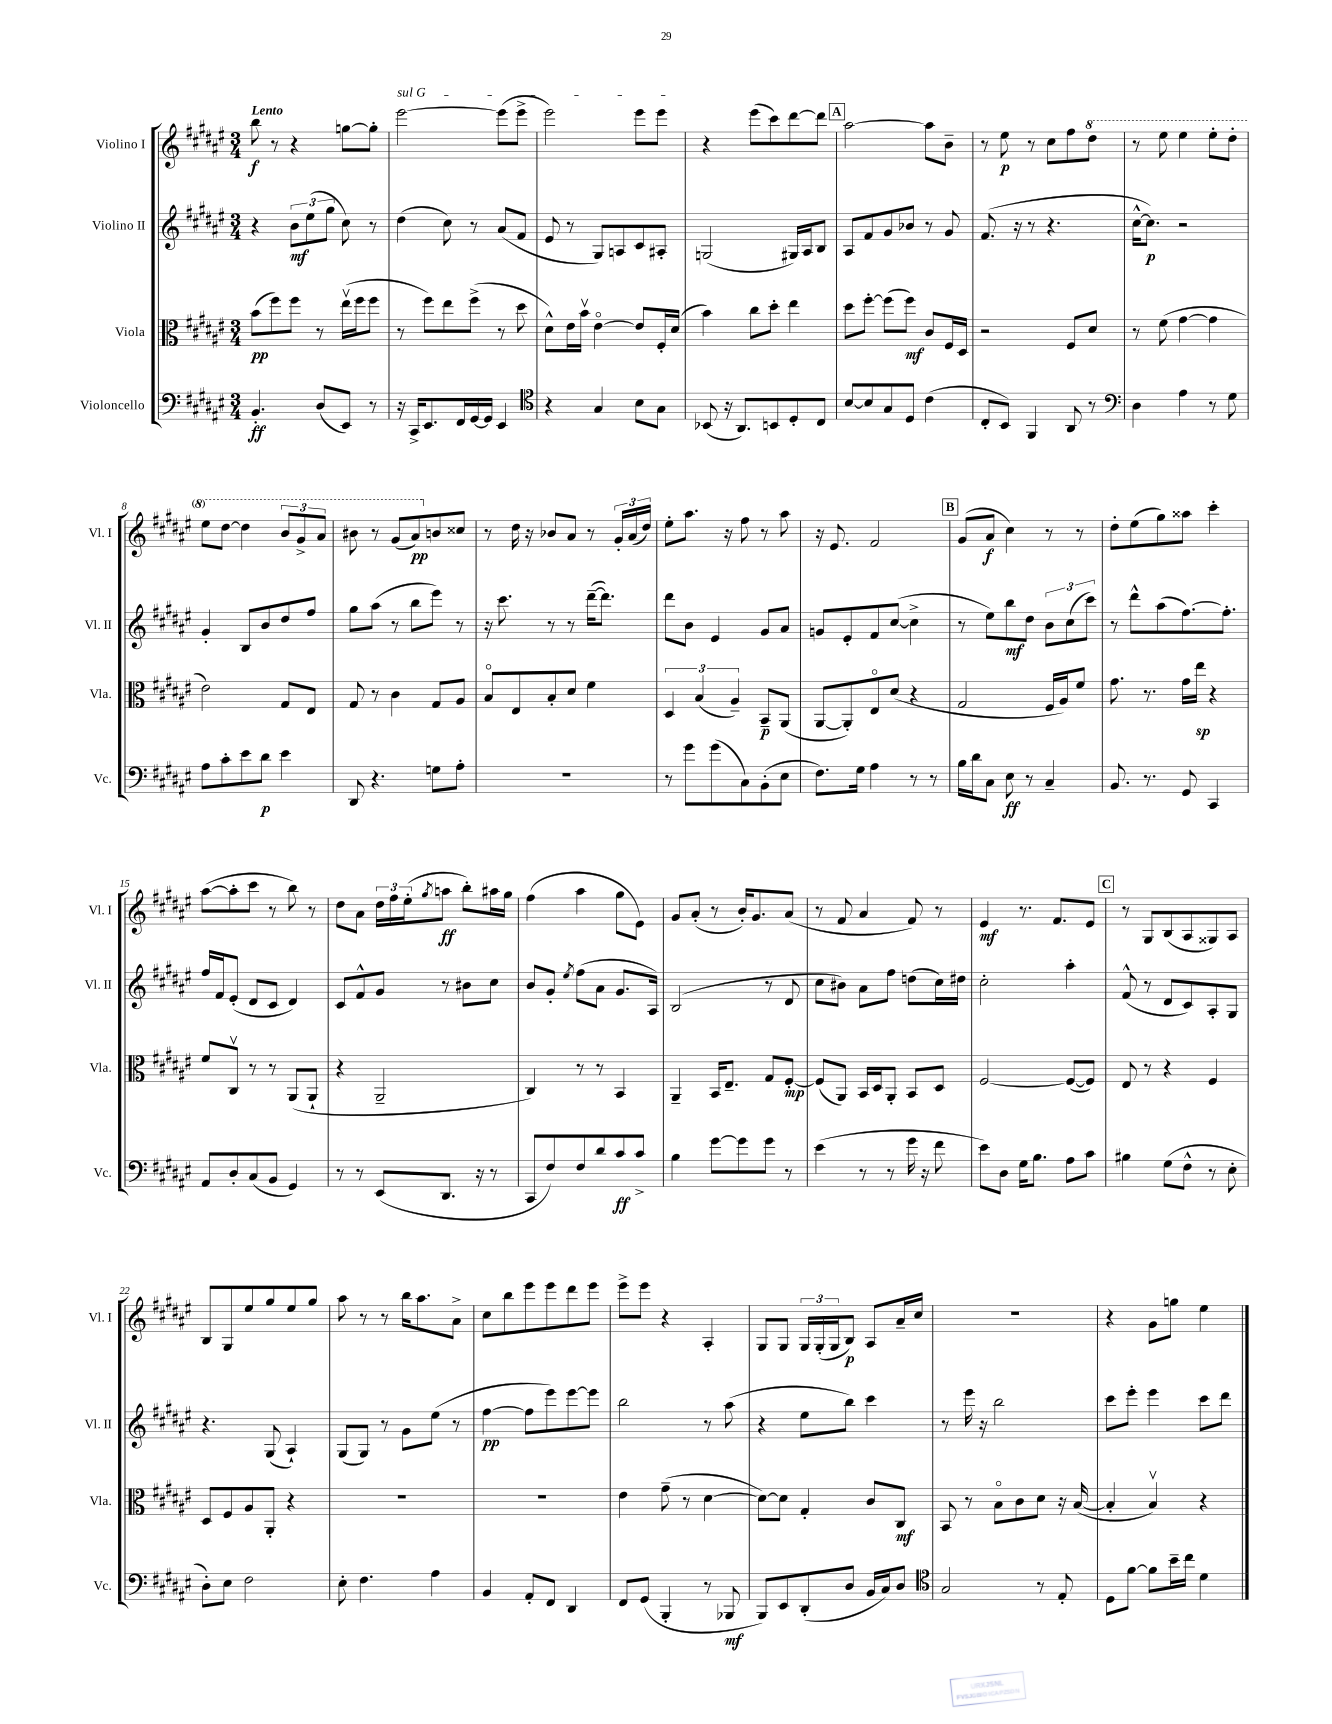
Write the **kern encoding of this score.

**kern	**dynam	**kern	**dynam	**kern	**dynam	**kern	**dynam
*part4	*part4	*part3	*part3	*part2	*part2	*part1	*part1
*staff4	*staff4	*staff3	*staff3	*staff2	*staff2	*staff1	*staff1
*I"Violoncello	*	*I"Viola	*	*I"Violino II	*	*I"Violino I	*
*I'Vc.	*	*I'Vla.	*	*I'Vl. II	*	*I'Vl. I	*
*clefF4	*	*clefC3	*	*clefG2	*	*clefG2	*
*k[f#c#g#d#a#e#]	*	*k[f#c#g#d#a#e#]	*	*k[f#c#g#d#a#e#]	*	*k[f#c#g#d#a#e#]	*
*M3/4	*	*M3/4	*	*M3/4	*	*M3/4	*
=1	=1	=1	=1	=1	=1	=1	=1
!	!	!	!	!	!	!LO:TX:a:B:t=Lento	!
4.BB'/	ff	(8b\L	pp	4r	.	8bb\	f
.	.	8ff#\)	.	.	.	8r	.
.	.	8ff#\J	.	12b\L	mf	4r	.
.	.	.	.	(12ee#\	.	.	.
(8D#/L	.	8r	.	.	.	.	.
.	.	.	.	12gg#\J	.	.	.
8EE#/J)	.	(16ee#v\LL	.	8cc#\)	.	[8ggn\L	.
.	.	16ff#\J	.	.	.	.	.
8r	.	8ff#\J	.	8r	.	8gg'\J]	.
=2	=2	=2	=2	=2	=2	=2	=2
!	!	!	!	!	!	!LO:TX:a:i:t=sul G	!
16r	.	8r	.	(4dd#\	.	[2eee#\	.
16CC#^/KL	.	.	.	.	.	.	.
8.EE#/	.	8ff#\L)	.	.	.	.	.
.	.	8ee#\	.	8cc#\)	.	.	.
16FF#/L	.	.	.	.	.	.	.
[16GG#/	.	(8ff#^\J	.	8r	.	.	.
16GG#/JJ]	.	.	.	.	.	.	.
4EE#/	.	8r	.	(8a#/L	.	(8eee#\L]	.
.	.	8dd#\	.	8f#/J	.	8eee#^\J	.
=3	=3	=3	=3	=3	=3	=3	=3
*clefC4	*	*	*	*	*	*	*
4r	.	8d#^^\L)	.	8e#/	.	2eee#\)	.
.	.	16e#\L	.	8r	.	.	.
.	.	16bv\JJ	.	.	.	.	.
4G#/	.	[4e#\	.	8G#/L)	.	.	.
.	.	.	.	8An/	.	.	.
8B\L	.	8e#/L]	.	8c#/	.	8eee#\L	.
8G#\J	.	16F#'/L	.	8A#X'/J	.	8eee#\J	.
.	.	(16d#/JJ	.	.	.	.	.
=4	=4	=4	=4	=4	=4	=4	=4
(8BB-X/	.	4b\)	.	(2Gn/	.	4r	.
16r	.	.	.	.	.	.	.
8.AA#/L)	.	.	.	.	.	.	.
.	.	8cc#\L	.	.	.	(8eee#\L	.
8BBn/	.	8dd#'\J	.	.	.	8ccc#\)	.
8D#'/	.	4ee#\	.	16G#X/LL)	.	[8ddd#\	.
.	.	.	.	16A#/J	.	.	.
8C#/J	.	.	.	8B/J	.	8ddd#\J]	.
!!LO:REH:place=s1:t=A
=5	=5	=5	=5	=5	=5	=5	=5
[8B/L	.	8dd#\L	.	8A#/L	.	[2aa#\	.
8B/]	.	[8ff#'\J	.	8f#/	.	.	.
8G#/	.	(8ff#\L]	.	8g#/	.	.	.
8D#/J	.	8ff#\J)	mf	8b-X/J	.	.	.
(4c#\	.	8c#/L	.	8r	.	8aa#\L]	.
.	.	16F#/L	.	8g#/	.	8b~\J	.
.	.	16D#/JJ	.	.	.	.	.
=6	=6	=6	=6	=6	=6	=6	=6
8C#'/L	.	2r	.	(8.f#/	.	8r	.
8BB/J)	.	.	.	.	.	8ee#\	p
.	.	.	.	16r	.	.	.
4FF#/	.	.	.	8r	.	8r	.
.	.	.	.	4.r	.	8cc#\L	.
8AA#/	.	8F#/L	.	.	.	8ff#\	.
*	*	*	*	*	*	*8va	*
8r	.	8d#/J	.	.	.	8ddd#\J	.
=7	=7	=7	=7	=7	=7	=7	=7
*clefF4	*	*	*	*	*	*	*
4D#\	.	8r	.	[16cc#^^\KL	.	8r	.
.	.	.	.	8.cc#\J])	p	.	.
.	.	(8f#\	.	.	.	8eee#\	.
4A#\	.	[4g#\	.	2r	.	4eee#\	.
8r	.	4g#\]	.	.	.	8eee#'\L	.
8G#\	.	.	.	.	.	8ddd#'\J	.
!!LO:LB:g=z
=8	=8	=8	=8	=8	=8	=8	=8
8A#\L	.	2e#\)	.	4g#'/	.	8eee#\L	.
8c#'\	.	.	.	.	.	[8ddd#\J	.
8e#\	.	.	.	8B/L	.	4ddd#\]	.
8d#\J	p	.	.	8b/	.	.	.
4e#\	.	8G#/L	.	8dd#/	.	12bb/L	.
.	.	.	.	.	.	12gg#^/	.
.	.	8E#/J	.	8ff#/J	.	.	.
.	.	.	.	.	.	12aa#/J	.
=9	=9	=9	=9	=9	=9	=9	=9
8DD#/	.	8G#/	.	8gg#\L	.	8bb#X\	.
4.r	.	8r	.	(8aa#\J	.	8r	.
.	.	4c#\	.	8r	.	(8gg#/L	.
.	.	.	.	8bb\L	.	8aa#/)	pp
*	*	*	*	*	*	*X8va	*
8Gn\L	.	8G#/L	.	8eee#\J)	.	8bn/	.
8A#'\J	.	8A#/J	.	8r	.	8cc##X/J	.
=10	=10	=10	=10	=10	=10	=10	=10
2.r	.	8B/L	.	16r	.	8r	.
.	.	.	.	8.ccc#\	.	.	.
.	.	8E#/	.	.	.	16dd#\	.
.	.	.	.	.	.	16r	.
.	.	8B'/	.	8r	.	8b-X/L	.
.	.	8d#/J	.	8r	.	8a#/J	.
.	.	4f#\	.	([16ddd#~\KL	.	8r	.
.	.	.	.	8.ddd#\J])	.	.	.
.	.	.	.	.	.	24g#'/LL	.
.	.	.	.	.	.	(24a#/	.
.	.	.	.	.	.	24dd#/JJ)	.
=11	=11	=11	=11	=11	=11	=11	=11
8r	.	6D#/	.	8ddd#\L	.	8ee#'\L	.
8g#\L	.	.	.	8b\J	.	8.aa#\J	.
.	.	(6B/	.	.	.	.	.
(8g#\	.	.	.	4e#/	.	.	.
.	.	.	.	.	.	16r	.
.	.	6A#~/)	.	.	.	.	.
8C#\)	.	.	.	.	.	8ff#\	.
(8BB'\	.	8BB~/L	p	8g#/L	.	8r	.
8E#\J	.	(8AA#/J	.	8a#/J	.	8aa#\	.
=12	=12	=12	=12	=12	=12	=12	=12
8.F#\L)	.	[8AA#/L	.	8gn/L	.	16r	.
.	.	.	.	.	.	8.e#/	.
.	.	8AA#'/])	.	8e#'/	.	.	.
16G#\Jk	.	.	.	.	.	.	.
4A#\	.	8E#/	.	8f#/	.	2f#/	.
.	.	(8d#/J	.	([8cc#/J	.	.	.
8r	.	4r	.	4cc#^\]	.	.	.
8r	.	.	.	.	.	.	.
!!LO:REH:place=s1:t=B
=13	=13	=13	=13	=13	=13	=13	=13
16B\LL	.	2G#/	.	8r	.	(8g#/L	.
16d#\J	.	.	.	.	.	.	.
8C#\J	.	.	.	8ee#\L)	.	8a#/J	f
8E#\	ff	.	.	8bb\	mf	4cc#\)	.
8r	.	.	.	8dd#\J	.	.	.
4C#~/	.	16F#/LL	.	12b\L	.	8r	.
.	.	16A#/J)	.	.	.	.	.
.	.	.	.	(12cc#\	.	.	.
.	.	8f#/J	.	.	.	8r	.
.	.	.	.	12ccc#\J)	.	.	.
=14	=14	=14	=14	=14	=14	=14	=14
8.BB/	.	8.g#\	.	8r	.	8dd#'\L	.
.	.	.	.	8ddd#^^\L	.	(8ee#\	.
8.r	.	8.r	.	.	.	.	.
.	.	.	.	(8aa#\	.	8gg#\)	.
8GG#/	.	16g#\LL	.	[8.ff#\)	.	8aa##X\J	.
.	.	16ee#\JJ	sp	.	.	.	.
4CC#/	.	4r	.	.	.	4ccc#'\	.
.	.	.	.	8.ff#'\J]	.	.	.
!!LO:LB:g=z
=15	=15	=15	=15	=15	=15	=15	=15
8AA#/L	.	8f#/L	.	16ff#/LL	.	([8aa#\L	.
.	.	.	.	16f#/J	.	.	.
8D#'/	.	8C#v/J	.	(8e#'/J	.	8aa#'\]	.
(8C#/	.	8r	.	8d#/L	.	8ccc#\J	.
8BB/J	.	8r	.	8c#/J	.	8r	.
4GG#/)	.	(8AA#/L	.	4d#/)	.	8bb\)	.
.	.	8AA#`/J	.	.	.	8r	.
=16	=16	=16	=16	=16	=16	=16	=16
8r	.	4r	.	8c#/L	.	8dd#\L	.
8r	.	.	.	8f#^^/	.	8a#\J	.
(8EE#/L	.	2AA#~/	.	8g#/J	.	24dd#\LL	.
.	.	.	.	.	.	24ff#\	.
.	.	.	.	.	.	(24ee#'\J	.
.	.	.	.	.	.	8qgg#/	.
8.DD#/J	.	.	.	8r	.	8aan\J	ff
.	.	.	.	8b#X\L	.	8bb'\L)	.
16r	.	.	.	.	.	.	.
8r	.	.	.	8cc#\J	.	16aa#X\L	.
.	.	.	.	.	.	16gg#\JJ	.
=17	=17	=17	=17	=17	=17	=17	=17
8CC#/L	.	4C#/)	.	8b/L	.	(4ff#\	.
8F#/)	.	.	.	8g#'/J	.	.	.
.	.	.	.	8qee#/	.	.	.
8F#/	.	8r	.	(8ff#\L	.	4aa#\	.
8d#/	.	8r	.	8a#\J	.	.	.
8c#/	ff	4BB/	.	8.g#/L	.	8gg#\L	.
8c#^/J	.	.	.	.	.	8e#\J)	.
.	.	.	.	16A#/Jk)	.	.	.
=18	=18	=18	=18	=18	=18	=18	=18
4B\	.	4AA#~/	.	(2B/	.	8g#/L	.
.	.	.	.	.	.	(8a#'/J	.
[8g#\L	.	16BB/KL	.	.	.	8r	.
.	.	8.E#~/J	.	.	.	.	.
8g#\]	.	.	.	.	.	16b'/KL)	.
.	.	.	.	.	.	8.g#/	.
8g#\J	.	8G#/L	.	8r	.	.	.
8r	.	[8F#'/J	mp	8d#/	.	(8a#/J	.
=19	=19	=19	=19	=19	=19	=19	=19
(4e#\	.	(8F#/L]	.	8cc#\L	.	8r	.
.	.	8AA#/J)	.	8b#X\J)	.	8f#/	.
8r	.	16BB/LL	.	8a#\L	.	4a#/	.
.	.	16D#/J	.	.	.	.	.
8r	.	8AA#'/J	.	8ff#\J	.	.	.
16g#\	.	8BB/L	.	(8ddn\L	.	8f#/)	.
16r	.	.	.	.	.	.	.
8f#\	.	8D#/J	.	16cc#\L)	.	8r	.
.	.	.	.	16dd#X\JJ	.	.	.
=20	=20	=20	=20	=20	=20	=20	=20
8e#\L)	.	[2F#/	.	2cc#'\	.	4e#/	mf
8D#\J	.	.	.	.	.	.	.
16G#\KL	.	.	.	.	.	8.r	.
8.B\J	.	.	.	.	.	.	.
.	.	.	.	.	.	8.f#/L	.
8A#\L	.	(8F#/L_	.	4aa#'\	.	.	.
8c#\J	.	8F#/J])	.	.	.	8e#/J	.
!!LO:REH:place=s1:t=C
=21	=21	=21	=21	=21	=21	=21	=21
4B#X\	.	8E#/	.	(8f#^^/	.	8r	.
.	.	8r	.	8r	.	8G#/L	.
(8G#\L	.	4r	.	8d#/L	.	(8B/	.
8F#^^\J	.	.	.	8c#/)	.	8A#/	.
8r	.	4F#/	.	8A#'/	.	8G##X/)	.
8E#'\	.	.	.	8G#/J	.	8A#/J	.
!!LO:LB:g=z
=22	=22	=22	=22	=22	=22	=22	=22
8D#'\L)	.	8D#/L	.	4.r	.	8B/L	.
8E#\J	.	8F#/	.	.	.	8G#/	.
2F#\	.	8A#/	.	.	.	8ee#/	.
.	.	8AA#'/J	.	(8G#/	.	8gg#/	.
.	.	4r	.	4A#`/)	.	8ee#/	.
.	.	.	.	.	.	8gg#/J	.
=23	=23	=23	=23	=23	=23	=23	=23
8E#'\	.	2.r	.	(8G#/L	.	8aa#\	.
4.F#\	.	.	.	8G#/J)	.	8r	.
.	.	.	.	8r	.	8r	.
.	.	.	.	8g#\L	.	16bb\KL	.
.	.	.	.	.	.	8.aa#\	.
4A#\	.	.	.	(8ee#\J	.	.	.
.	.	.	.	8r	.	8a#^\J	.
=24	=24	=24	=24	=24	=24	=24	=24
4BB/	.	2.r	.	[4ff#\	pp	8cc#\L	.
.	.	.	.	.	.	8bb\	.
8AA#'/L	.	.	.	8ff#\L]	.	8eee#\	.
8FF#/J	.	.	.	8eee#\)	.	8eee#\	.
4DD#/	.	.	.	[8eee#\	.	8ddd#\	.
.	.	.	.	8eee#\J]	.	8eee#\J	.
=25	=25	=25	=25	=25	=25	=25	=25
8FF#/L	.	4e#\	.	2bb\	.	8eee#^\L	.
(8GG#/J	.	.	.	.	.	8eee#\J	.
4BBB'/	.	(8g#~\	.	.	.	4r	.
.	.	8r	.	.	.	.	.
8r	.	[4d#\	.	8r	.	4A#'/	.
8BBB-X/	mf	.	.	(8aa#\	.	.	.
=26	=26	=26	=26	=26	=26	=26	=26
8BBB/L)	.	8d#\L_)	.	4r	.	8G#/L	.
8EE#/	.	8d#\J]	.	.	.	8G#/J	.
(8DD#'/	.	4G#'/	.	8ee#\L	.	24G#/LL	.
.	.	.	.	.	.	(24G#'/	.
.	.	.	.	.	.	24G#/J	.
8D#/J	.	.	.	8bb\J)	.	8B/J)	p
16BB/LL	.	8c#/L	.	4ccc#\	.	8A#/L	.
16C#/J)	.	.	.	.	.	.	.
8D#/J	.	8C#/J	mf	.	.	16a#~/L	.
.	.	.	.	.	.	16cc#/JJ	.
=27	=27	=27	=27	=27	=27	=27	=27
*clefC4	*	*	*	*	*	*	*
2G#/	.	8BB/	.	8r	.	2.r	.
.	.	8r	.	16eee#\	.	.	.
.	.	.	.	16r	.	.	.
.	.	8B\L	.	2bb\	.	.	.
.	.	8c#\	.	.	.	.	.
8r	.	8d#\J	.	.	.	.	.
8E#'/	.	16r	.	.	.	.	.
.	.	([16B/	.	.	.	.	.
=28	=28	=28	=28	=28	=28	=28	=28
8D#\L	.	4B'/]	.	8ccc#\L	.	4r	.
[8f#\J	.	.	.	8eee#'\J	.	.	.
8f#\L]	.	4Bv/)	.	4eee#\	.	8g#\L	.
16b~\L	.	.	.	.	.	8ggn\J	.
16cc#\JJ	.	.	.	.	.	.	.
4d#\	.	4r	.	8ccc#\L	.	4ee#\	.
.	.	.	.	8ddd#\J	.	.	.
==	==	==	==	==	==	==	==
*-	*-	*-	*-	*-	*-	*-	*-
